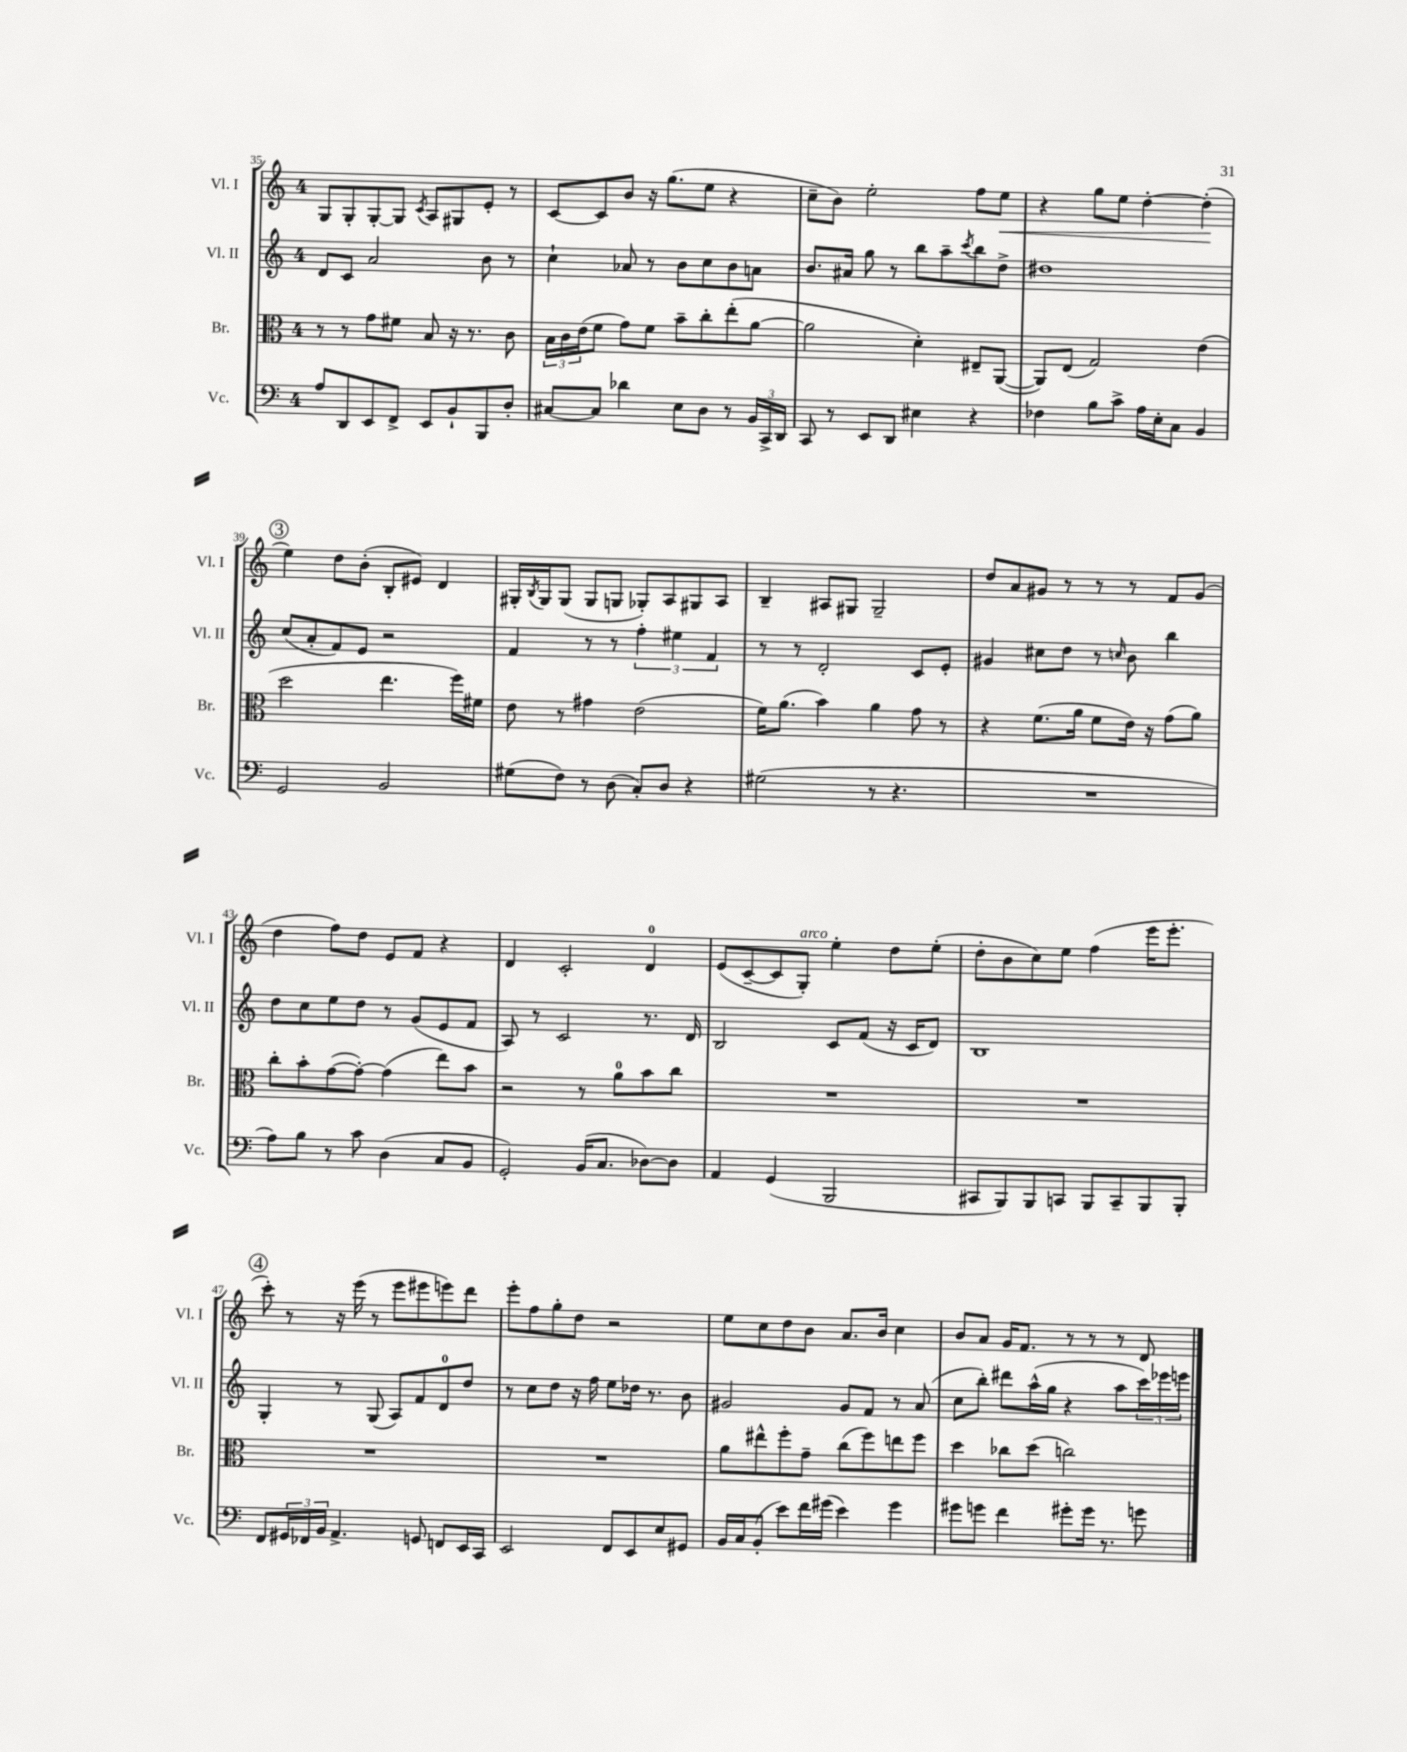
<<
\new StaffGroup <<
\new Staff = "s0" \with { instrumentName = "Vl. I" shortInstrumentName = "Vl. I" } {
    \clef treble \key c \major \once \override Staff.TimeSignature.style = #'single-digit \time 4/4
    g8 g8-. g8~-. g8 \acciaccatura { c'8 } a8 gis8 e'8-. r8 |
    c'8~ c'8 b'8 r16 g''8.( e''8 r4 |
    c''8-- b'8) e''2-. f''8 e''8\< |
    r4 g''8 e''8 d''4~-. d''4-.\!( |
    \mark \markup { \circle "3" } e''4) d''8 b'8-.( b8-. eis'8) d'4 |
    gis16-. \acciaccatura { b8 } gis16 gis8( gis8 g8 ges8-.) a8 gis8 a8 |
    b4-- ais8 gis8 gis2-- |
    d''8 a'8 gis'8 r8 r8 r8 f'8 gis'8( |
    d''4 f''8) d''8 e'8 f'8 r4 |
    d'4 c'2-. d'4-0 |
    e'8( c'8~-- c'8 g8-.^\markup { \italic "arco" }) e''4-. d''8 e''8-.( |
    d''8-. b'8 c''8) e''8 f''4( e'''16 e'''8.-. |
    \mark \markup { \circle "4" } c'''8-.) r8 r16 e'''16( r8 e'''8 eis'''8 e'''8) d'''8 |
    e'''8-. f''8 g''8-. d''8 r2 |
    e''8 c''8 d''8 b'8 a'8. b'16 c''4 |
    b'8 a'8 g'16 f'8. r8 r8 r8 d'8 \bar "|." |
}
\new Staff = "s1" \with { instrumentName = "Vl. II" shortInstrumentName = "Vl. II" } {
    \clef treble \key c \major \once \override Staff.TimeSignature.style = #'single-digit \time 4/4
    d'8 c'8 a'2 b'8 r8 |
    c''4-! aes'8 r8 b'8 c''8 b'8 a'8 |
    b'8. ais'16 g''8 r8 b''8 a''8-- \acciaccatura { c'''8 } b''8 d''8-> |
    dis''1 |
    \mark \markup { \circle "3" } c''8( a'8-. f'8) e'8 r2 |
    f'4 r8 r8 \tuplet 3/2 { f''4-. eis''4 f'4 } |
    r8 r8 d'2-. c'8 e'8-. |
    gis'4 cis''8 d''8 r8 \grace { c''16 } b'8 b''4 |
    d''8 c''8 e''8 d''8 r8 g'8( e'8 f'8 |
    a8) r8 c'2 r8. d'16 |
    b2 c'8 f'8( r16 c'16 d'8) |
    b1 |
    \mark \markup { \circle "4" } g4-. r8 g8( a8) f'8 d'8-0 d''8 |
    r8 c''8 d''8 r16 f''16 e''8 des''16 r8. b'8 |
    gis'2 gis'8 f'8 r8 a'8( |
    c''8 b''8-.) dis'''8 a''16-^( g''16 r4 a''8 \tuplet 3/2 { c'''16) ees'''16 e'''16 } \bar "|." |
}
\new Staff = "s2" \with { instrumentName = "Br." shortInstrumentName = "Br." } {
    \clef alto \key c \major \once \override Staff.TimeSignature.style = #'single-digit \time 4/4
    r8 r8 g'8 fis'8 b8 r16 r8. c'8 |
    \tuplet 3/2 { b16 c'16 e'16( } f'8 g'8) f'8 b'8-- c''8-. e''8-.( a'8~ |
    a'2 d'4-.) eis8-- a,8~( |
    a,8) e8( g2) e'4( |
    \mark \markup { \circle "3" } d''2 e''4. f''16) fis'16 |
    e'8 r8 gis'4 e'2( |
    f'16) a'8.( b'4) a'4 g'8 r8 |
    r4 f'8.( a'16 f'8 e'16) r16 g'8( a'8) |
    c''8-. b'8-. g'8~( g'8~-.) g'4( e''8) b'8 |
    r2 r8 a'8-0 b'8 c''8 |
    R1 |
    R1 |
    \mark \markup { \circle "4" } R1 |
    R1 |
    a'8 eis''8-^ f''8-. g'8-- c''8( f''8) e''8 f''8 |
    d''4 ces''8 d''8( c''2) \bar "|." |
}
\new Staff = "s3" \with { instrumentName = "Vc." shortInstrumentName = "Vc." } {
    \clef bass \key c \major \once \override Staff.TimeSignature.style = #'single-digit \time 4/4
    a8 d,8 e,8 f,8-> e,8 b,8-! b,,8 d8-. |
    cis8~ cis8 des'4 e8 d8 r8 \tuplet 3/2 { b,16 c,16-> d,16 } |
    c,8 r8 e,8 d,8 eis4 r4 |
    fes4 b8 c'8-> a16 e16-. c8 b,4 |
    \mark \markup { \circle "3" } g,2 b,2 |
    gis8( f8) r8 d8( c8-.) d8 r4 |
    gis2( r8 r4. |
    R1 |
    a8) b8 r8 c'8 d4( c8 b,8 |
    g,2-.) b,16( c8. des8~) des8 |
    a,4 g,4( b,,2 |
    cis,8 b,,8) b,,8 c,8 b,,8 c,8-- b,,8 b,,8-. |
    \mark \markup { \circle "4" } f,8 \tuplet 3/2 { gis,16 fes,16 b,16 } a,4.-> g,8 f,8 e,16 c,16 |
    e,2 f,8 e,8 e8 gis,8 |
    b,16 c16 b,8-.( e'8) f'16 gis'16( e'4) gis'4 |
    gis'8 g'8 f'4 gis'8-. gis'16 r8. g'8 \bar "|." |
}
>>
>>
\layout { \context { \Score currentBarNumber = #35 } }
